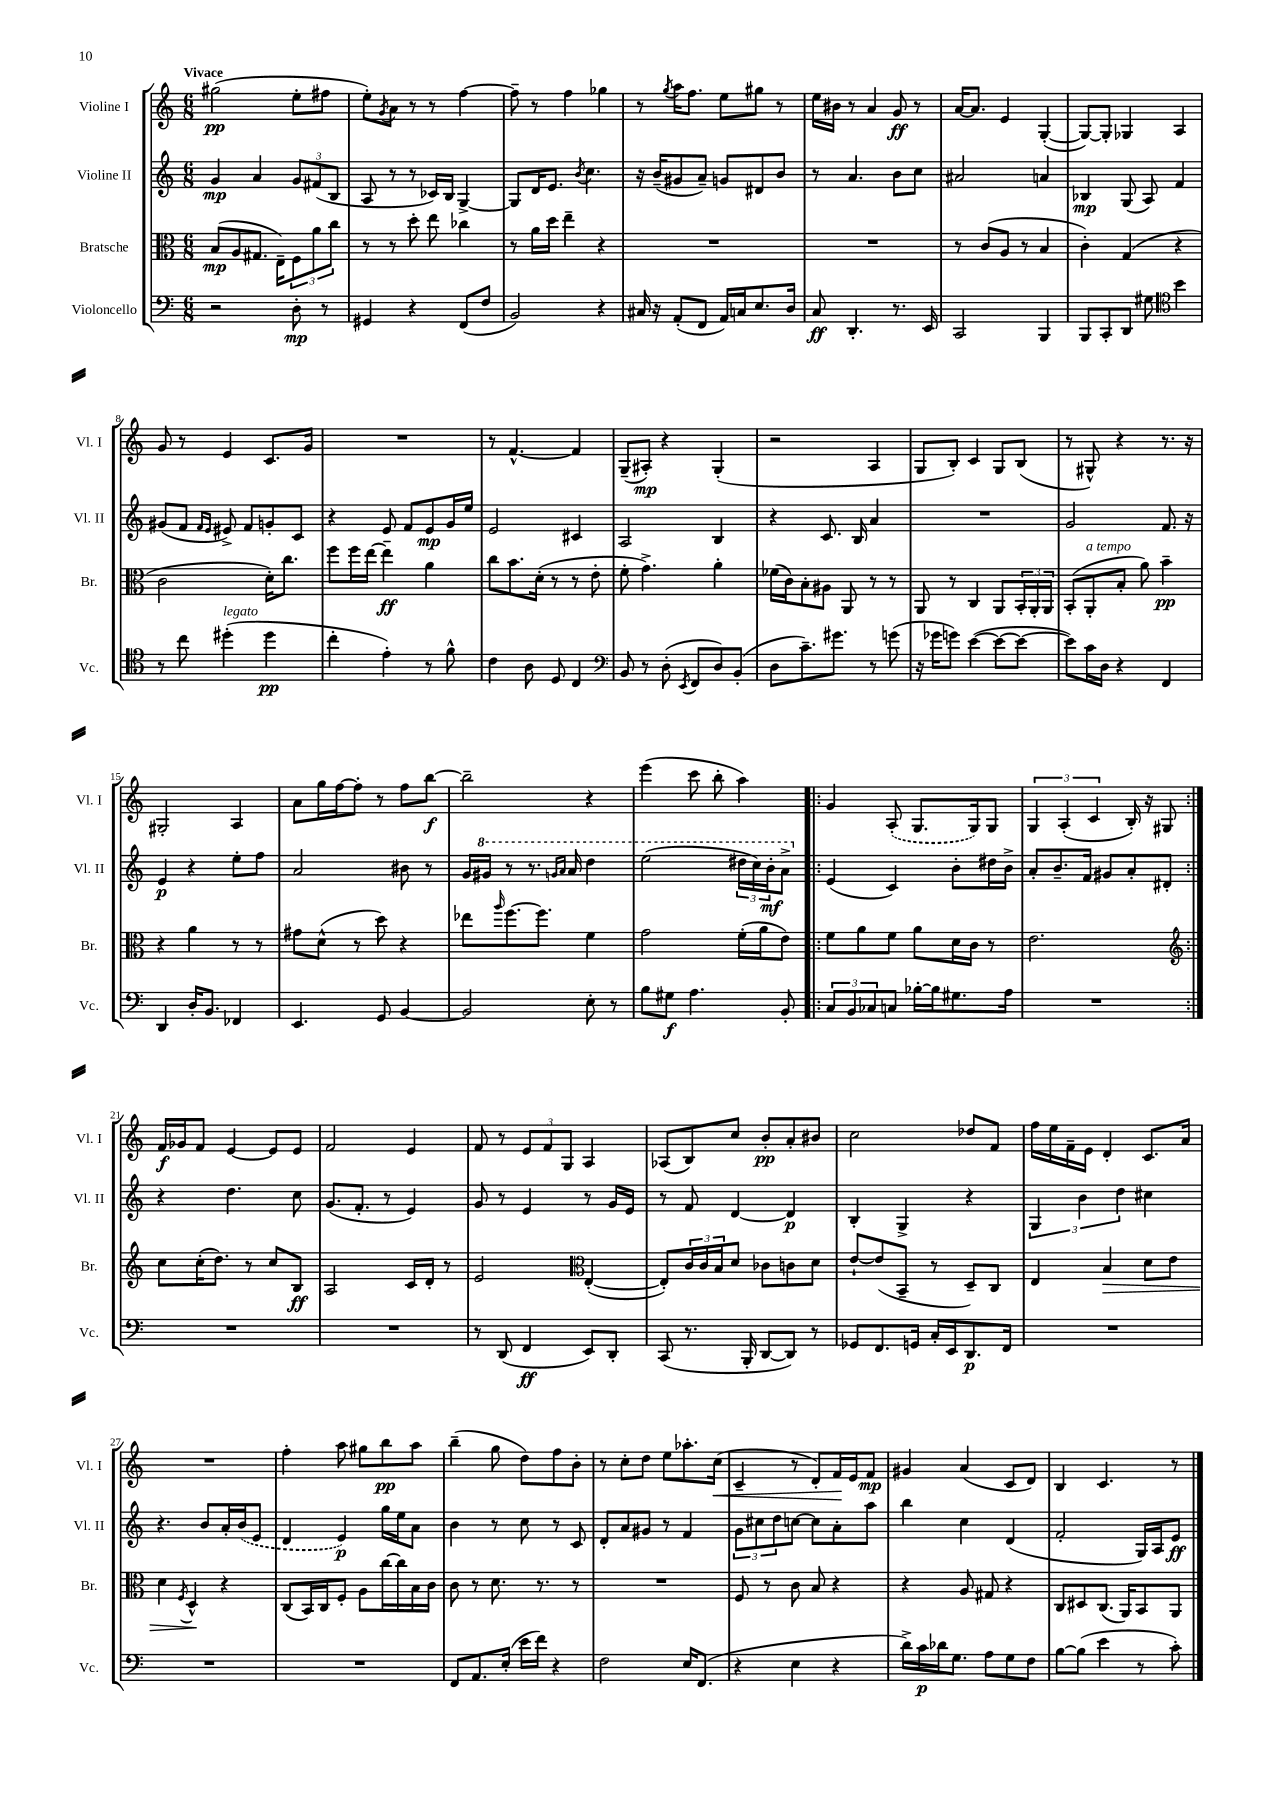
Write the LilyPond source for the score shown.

<<
\new StaffGroup <<
\new Staff = "s0" \with { instrumentName = "Violine I" shortInstrumentName = "Vl. I" } {
    \clef treble \key c \major \numericTimeSignature \time 6/8 \tempo "Vivace"
    gis''2\pp( e''8-. fis''8 |
    e''8-.) \acciaccatura { g'8 } a'8 r8 r8 f''4~ |
    f''8-- r8 f''4 ges''4 |
    r8 \acciaccatura { g''8 } a''16 f''8. e''8 gis''8 r8 |
    e''16 bis'16 r8 a'4 g'8\ff r8 |
    a'16~ a'8. e'4 g4~-.( |
    g8~) g8-. ges4 a4 |
    g'8 r8 e'4 c'8. g'16 |
    R2. |
    r8 f'4.~-^ f'4 |
    g8--( ais8-.\mp) r4 g4-.( |
    r2 a4 |
    g8 b8-.) c'4 g8 b8( |
    r8 gis8-^) r4 r8. r16 |
    gis2-. a4 |
    a'8 g''16 f''16~ f''8-. r8 f''8 b''8~\f |
    b''2-- r4 |
    e'''4( c'''8 b''8-. a''4) |
    \repeat volta 2 { g'4 \once \slurDashed a8-.( g8. g16) g8 |
    \tuplet 3/2 { g4 a4-.( c'4 } b16-.) r16 gis8 | }
    f'16\f ges'16 f'8 e'4~ e'8 e'8 |
    f'2 e'4 |
    f'8 r8 \tuplet 3/2 { e'8 f'8 g8 } a4 |
    aes8( b8) c''8 b'8-.\pp a'8-. bis'8 |
    c''2 des''8 f'8 |
    f''16 e''16 f'16-- e'16 d'4-. c'8. a'16 |
    R2. |
    f''4-. a''8 gis''8 b''8\pp a''8 |
    b''4--( g''8 d''8) f''8 b'8-. |
    r8 c''8-. d''8 e''8 aes''8.-. c''16\<( |
    c'4-- r8 d'8-.) f'16\! e'16 f'8\mp |
    gis'4 a'4( c'8 d'8) |
    b4 c'4. r8 \bar "|." |
}
\new Staff = "s1" \with { instrumentName = "Violine II" shortInstrumentName = "Vl. II" } {
    \clef treble \key c \major \numericTimeSignature \time 6/8
    g'4\mp a'4 \tuplet 3/2 { g'8 fis'8( b8 } |
    a8 r8 r8 ces'16) b16 g4~-> |
    g8 d'16 e'8. \acciaccatura { b'8 } c''4. |
    r16 b'16--( gis'8 a'8--) g'8 dis'8 b'8 |
    r8 a'4. b'8 c''8 |
    ais'2 a'4 |
    bes4\mp g8( a8) f'4 |
    gis'8( f'8 \grace { f'16 e'16 } eis'8->) f'8 g'8-. c'8 |
    r4 e'8 f'8 e'8\mp g'16 e''16 |
    e'2 cis'4 |
    a2 b4 |
    r4 c'8. b16 a'4 |
    R2. |
    g'2 f'8. r16 |
    e'4\p r4 e''8-. f''8 |
    a'2 bis'8 r8 |
    g'16 \ottava #1 gis''16 r8 r8. \grace { g''16 a''16 } a''16 d'''4 |
    e'''2( \tuplet 3/2 { dis'''16 c'''16) b''16-.\mf } a''8-> \ottava #0 |
    \repeat volta 2 { e'4( c'4) b'8-. dis''16 b'16-> |
    a'8-. b'8.-- f'16 gis'8 a'8-. dis'8-. | }
    r4 d''4. c''8 |
    g'8.( f'8.-. r8 e'4) |
    g'8 r8 e'4 r8 g'16 e'16 |
    r8 f'8 d'4~ d'4\p |
    b4-. g4-> r4 |
    \tuplet 3/2 { g4 b'4 d''4 } cis''4 |
    r4. b'8 a'16-. \once \slurDashed b'16( e'8 |
    d'4 e'4\p) g''16 e''16 a'8 |
    b'4 r8 c''8 r8 c'8 |
    d'8-. a'8 gis'8 r8 f'4 |
    \tuplet 3/2 { g'8 cis''8 d''8 } c''8~ c''8 a'8-. a''8 |
    b''4 c''4 d'4( |
    f'2-. g16) a16 e'8\ff \bar "|." |
}
\new Staff = "s2" \with { instrumentName = "Bratsche" shortInstrumentName = "Br." } {
    \clef alto \key c \major \numericTimeSignature \time 6/8
    b8\mp( a8 gis8. e16--) \tuplet 3/2 { f8 a'8 c''8 } |
    r8 r8 d''8-. e''8 ces''4 |
    r8 a'16 d''16 e''4-- r4 |
    R2. |
    R2. |
    r8 c'8( a8 r8 b4 |
    c'4-.) g4( r4 |
    c'2 d'16-.) c''8. |
    f''8 f''16 e''16~ e''4--\ff a'4 |
    c''8 b'8. d'16-.( r8 r8 e'8-. |
    f'8-. g'4.->) a'4-. |
    fes'16( c'16) b8-. ais8 a,8 r8 r8 |
    a,8 r8 c4 a,8 \tuplet 3/2 { b,16-. a,16-. a,16 } |
    b,8-.( a,8-.^\markup { \italic "a tempo" } b8-. a'8) b'4--\pp |
    r4 a'4 r8 r8 |
    gis'8 d'8-^( r8 d''8) r4 |
    ees''8 \grace { a''16 } f''8.~ f''8. f'4 |
    g'2 f'16-.( a'16 e'8) |
    \repeat volta 2 { f'8 a'8 f'8 a'8 d'16 c'16 r8 |
    e'2. | }
    \clef treble c''8 c''16-.( d''8.) r8 c''8 b8\ff |
    a2 c'16 d'16-. r8 |
    e'2 \clef alto e4~-.( |
    e8-.) \tuplet 3/2 { c'16 c'16 b16 } d'8 ces'8 c'8 d'8 |
    e'8~-! e'8( b,8-- r8 d8--) c8 |
    e4 b4\> d'8 e'8 |
    d'4 \acciaccatura { f8 } d4-^\! r4 |
    c8( b,16) c16 f8-. a8 c''16~ c''16 b16 c'16 |
    c'8 r8 d'8. r8. r8 |
    R2. |
    f8 r8 c'8 b8 r4 |
    r4 a8 gis8 r4 |
    c8 dis8 c8.( a,16) b,8 a,8 \bar "|." |
}
\new Staff = "s3" \with { instrumentName = "Violoncello" shortInstrumentName = "Vc." } {
    \clef bass \key c \major \numericTimeSignature \time 6/8
    r2 d8-.\mp r8 |
    gis,4 r4 f,8( f8 |
    b,2) r4 |
    cis16 r16 a,8-.( f,8 a,16) c16 e8. d16 |
    c8\ff d,4.-. r8. e,16 |
    c,2 b,,4 |
    b,,8 c,8-. d,8 gis8 \clef tenor b'4 |
    r8 c''8 dis''4-.^\markup { \italic "legato" }( dis''4\pp |
    c''4-. e'4-.) r8 f'8-^ |
    c'4 a8 d8 c4 |
    \clef bass b,8 r8 d8-.( \acciaccatura { e,8 } f,8 d8) b,8-.( |
    d8 c'8.--) gis'8. r8 g'8( |
    r16 ges'16 g'8) e'4~( e'8~ e'8~ |
    e'8) c'16 d16 r4 f,4 |
    d,4 d16-. b,8. fes,4 |
    e,4. g,8 b,4~ |
    b,2 e8-. r8 |
    b8 gis8\f a4. b,8-. |
    \repeat volta 2 { \tuplet 3/2 { c8 b,8 ces8 } c8 bes16~-. bes16 gis8. a16 |
    R2. | }
    R2. |
    R2. |
    r8 d,8( f,4\ff e,8) d,8-. |
    c,8( r8. b,,16-. d,8~ d,8) r8 |
    ges,8 f,8. g,16 c16-. e,16 d,8.\p f,16 |
    R2. |
    R2. |
    R2. |
    f,8 a,8. e16-.( e'16 f'16) r4 |
    f2 e16 f,8.( |
    r4 e4 r4 |
    d'16->) c'16\p des'16 g8. a8 g8 f8 |
    b8~ b8( e'4 r8 c'8-.) \bar "|." |
}
>>
>>
